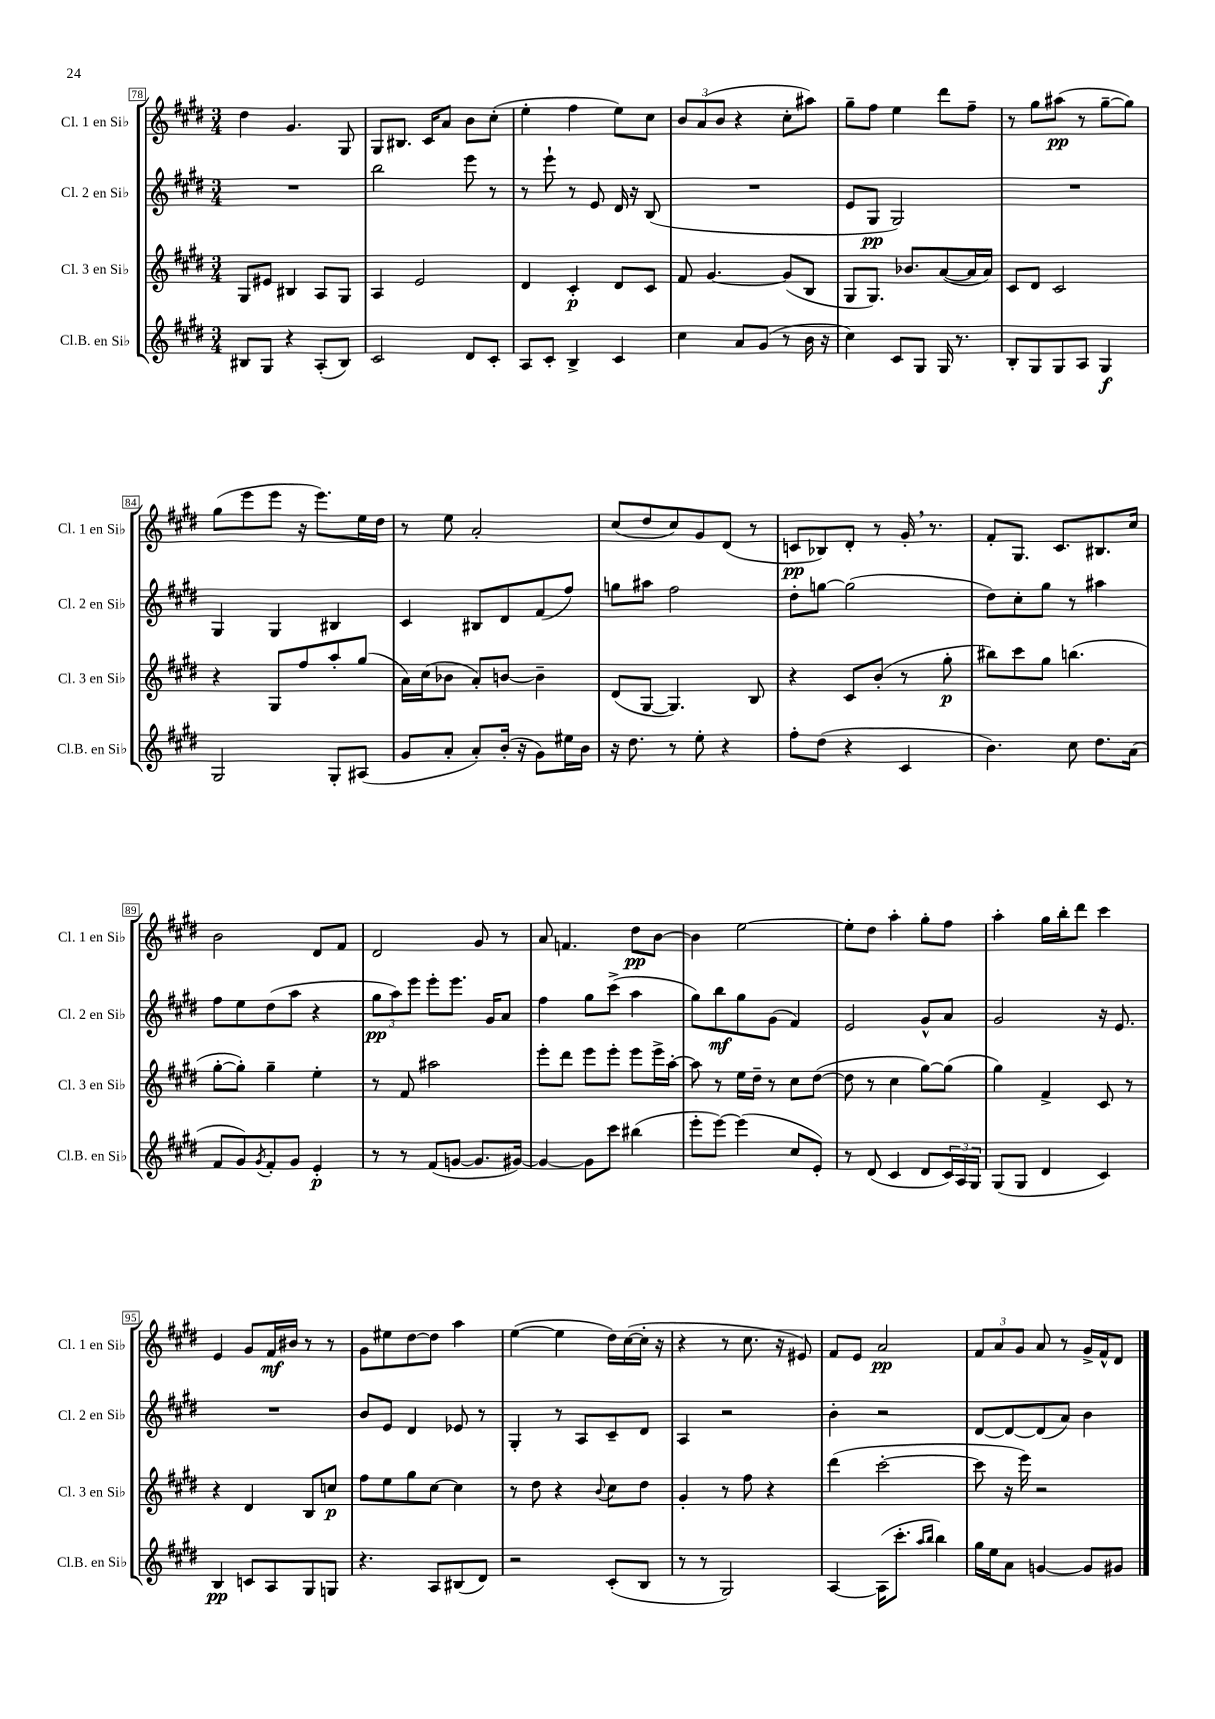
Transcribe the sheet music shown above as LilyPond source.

<<
\new StaffGroup <<
\new Staff = "s0" \with { instrumentName = "Cl. 1 en Sib" shortInstrumentName = "Cl. 1 en Sib" } {
    \clef treble \key e \major \numericTimeSignature \time 3/4
    dis''4 gis'4. gis8 |
    gis8 bis8. cis'16 a'8 b'8 cis''8-.( |
    e''4-. fis''4 e''8) cis''8 |
    \tuplet 3/2 { b'8 a'8( b'8 } r4 cis''8-. ais''8) |
    gis''8-- fis''8 e''4 dis'''8 fis''8-- |
    r8 gis''8 ais''8\pp( r8 gis''8~-- gis''8) |
    gis''8( e'''8 e'''8 r16 e'''8.) e''16 dis''16 |
    r8 e''8 a'2-. |
    cis''8( dis''8 cis''8) gis'8 dis'8( r8 |
    c'8\pp bes8) dis'8-. r8 gis'16-. \breathe r8. |
    fis'8-. gis8. cis'8. bis8. cis''16 |
    b'2 dis'8 fis'8 |
    dis'2 gis'8 r8 |
    a'8 f'4. dis''8\pp b'8~ |
    b'4 e''2~ |
    e''8-. dis''8 a''4-. gis''8-. fis''8 |
    a''4-. gis''16 b''16-. dis'''8 cis'''4 |
    e'4 gis'8 fis'16\mf bis'16 r8 r8 |
    gis'8 eis''8 dis''8~ dis''8 a''4 |
    e''4~( e''4 dis''16) cis''16~( cis''16-. r16 |
    r4 r8 cis''8. r16 eis'8) |
    fis'8 e'8 a'2\pp |
    \tuplet 3/2 { fis'8 a'8 gis'8 } a'8 r8 gis'16-> fis'16-^ dis'8 \bar "|." |
}
\new Staff = "s1" \with { instrumentName = "Cl. 2 en Sib" shortInstrumentName = "Cl. 2 en Sib" } {
    \clef treble \key e \major \numericTimeSignature \time 3/4
    R2. |
    b''2 e'''8 r8 |
    r8 e'''8-! r8 e'8 dis'16 r16 b8( |
    R2. |
    e'8 gis8\pp gis2) |
    R2. |
    gis4 gis4 bis4 |
    cis'4 bis8 dis'8 fis'8( fis''8) |
    g''8 ais''8 fis''2 |
    dis''8-. g''8~ g''2( |
    dis''8) cis''8-. gis''8 r8 ais''4 |
    fis''8 e''8 dis''8( a''8 r4 |
    \tuplet 3/2 { gis''8\pp a''8) e'''8 } e'''8-. e'''8. gis'16 a'8 |
    fis''4 gis''8 cis'''8->( a''4 |
    gis''8) b''8\mf gis''8 gis'8( fis'4) |
    e'2 gis'8-^ a'8 |
    gis'2 r16 e'8. |
    R2. |
    b'8 e'8 dis'4 ees'8 r8 |
    gis4-. r8 a8 cis'8-- dis'8 |
    a4 r2 |
    b'4-. r2 |
    dis'8~ dis'8~ dis'8( a'8) b'4 \bar "|." |
}
\new Staff = "s2" \with { instrumentName = "Cl. 3 en Sib" shortInstrumentName = "Cl. 3 en Sib" } {
    \clef treble \key e \major \numericTimeSignature \time 3/4
    gis8 eis'8 bis4 a8 gis8 |
    a4 e'2 |
    dis'4 cis'4-.\p dis'8 cis'8 |
    fis'8 gis'4.~ gis'8( b8 |
    gis8 gis8.) bes'8. a'8~( a'16 a'16) |
    cis'8 dis'8 cis'2 |
    r4 gis8 fis''8 a''8-. gis''8( |
    a'16) cis''16( bes'8 a'8-.) b'8~ b'4-- |
    dis'8( gis8~ gis4.) b8 |
    r4 cis'8 b'8-.( r8 gis''8-.\p |
    bis''8) cis'''8 gis''8 b''4.( |
    gis''8~-. gis''8-.) gis''4-- e''4-. |
    r8 fis'8 ais''2 |
    e'''8-. dis'''8 e'''8 e'''8-. e'''8 e'''16-> a''16~-. |
    a''8 r8 e''16 dis''16-- r8 cis''8 dis''8~( |
    dis''8 r8 cis''4 gis''8~) gis''8( |
    gis''4) fis'4-> cis'8 r8 |
    r4 dis'4 b8 c''8\p |
    fis''8 e''8 gis''8 cis''8~ cis''4 |
    r8 dis''8 r4 \appoggiatura { b'8 } cis''8 dis''8 |
    gis'4-. r8 fis''8 r4 |
    dis'''4( cis'''2~-. |
    cis'''8 r16 e'''16) r2 \bar "|." |
}
\new Staff = "s3" \with { instrumentName = "Cl.B. en Sib" shortInstrumentName = "Cl.B. en Sib" } {
    \clef treble \key e \major \numericTimeSignature \time 3/4
    bis8 gis8 r4 a8-.( bis8) |
    cis'2 dis'8 cis'8-. |
    a8 cis'8-. b4-> cis'4 |
    cis''4 a'8 gis'8( r8 b'16 r16 |
    cis''4) cis'8 gis8 gis16 r8. |
    b8-. gis8 gis8 a8 gis4\f |
    gis2 gis8-. ais8( |
    gis'8 a'8-. a'8-.) b'16-.( r16 gis'8) eis''16 b'16 |
    r16 dis''8. r8 e''8-. r4 |
    fis''8-. dis''8( r4 cis'4 |
    b'4.) cis''8 dis''8. a'16( |
    fis'8 gis'8) \acciaccatura { gis'8 } fis'8-. gis'8 e'4-.\p |
    r8 r8 fis'8( g'8~ g'8. gis'16~) |
    gis'4~ gis'8 cis'''8 bis''4( |
    e'''8-. e'''8~) e'''4( cis''8 e'8-.) |
    r8 dis'8( cis'4 dis'8 \tuplet 3/2 { cis'16) a16 gis16 } |
    gis8( gis8 dis'4 cis'4) |
    b4\pp c'8 a8 gis8 g8 |
    r4. a8 bis8( dis'8) |
    r2 cis'8-.( b8 |
    r8 r8 gis2) |
    a4~ a16( cis'''8.-. \grace { a''16 b''16 } b''4) |
    gis''16 e''16 a'8 g'4~ g'8 gis'8 \bar "|." |
}
>>
>>
\layout { \context { \Score currentBarNumber = #78 \override BarNumber.stencil = #(make-stencil-boxer 0.1 0.3 ly:text-interface::print) } }
